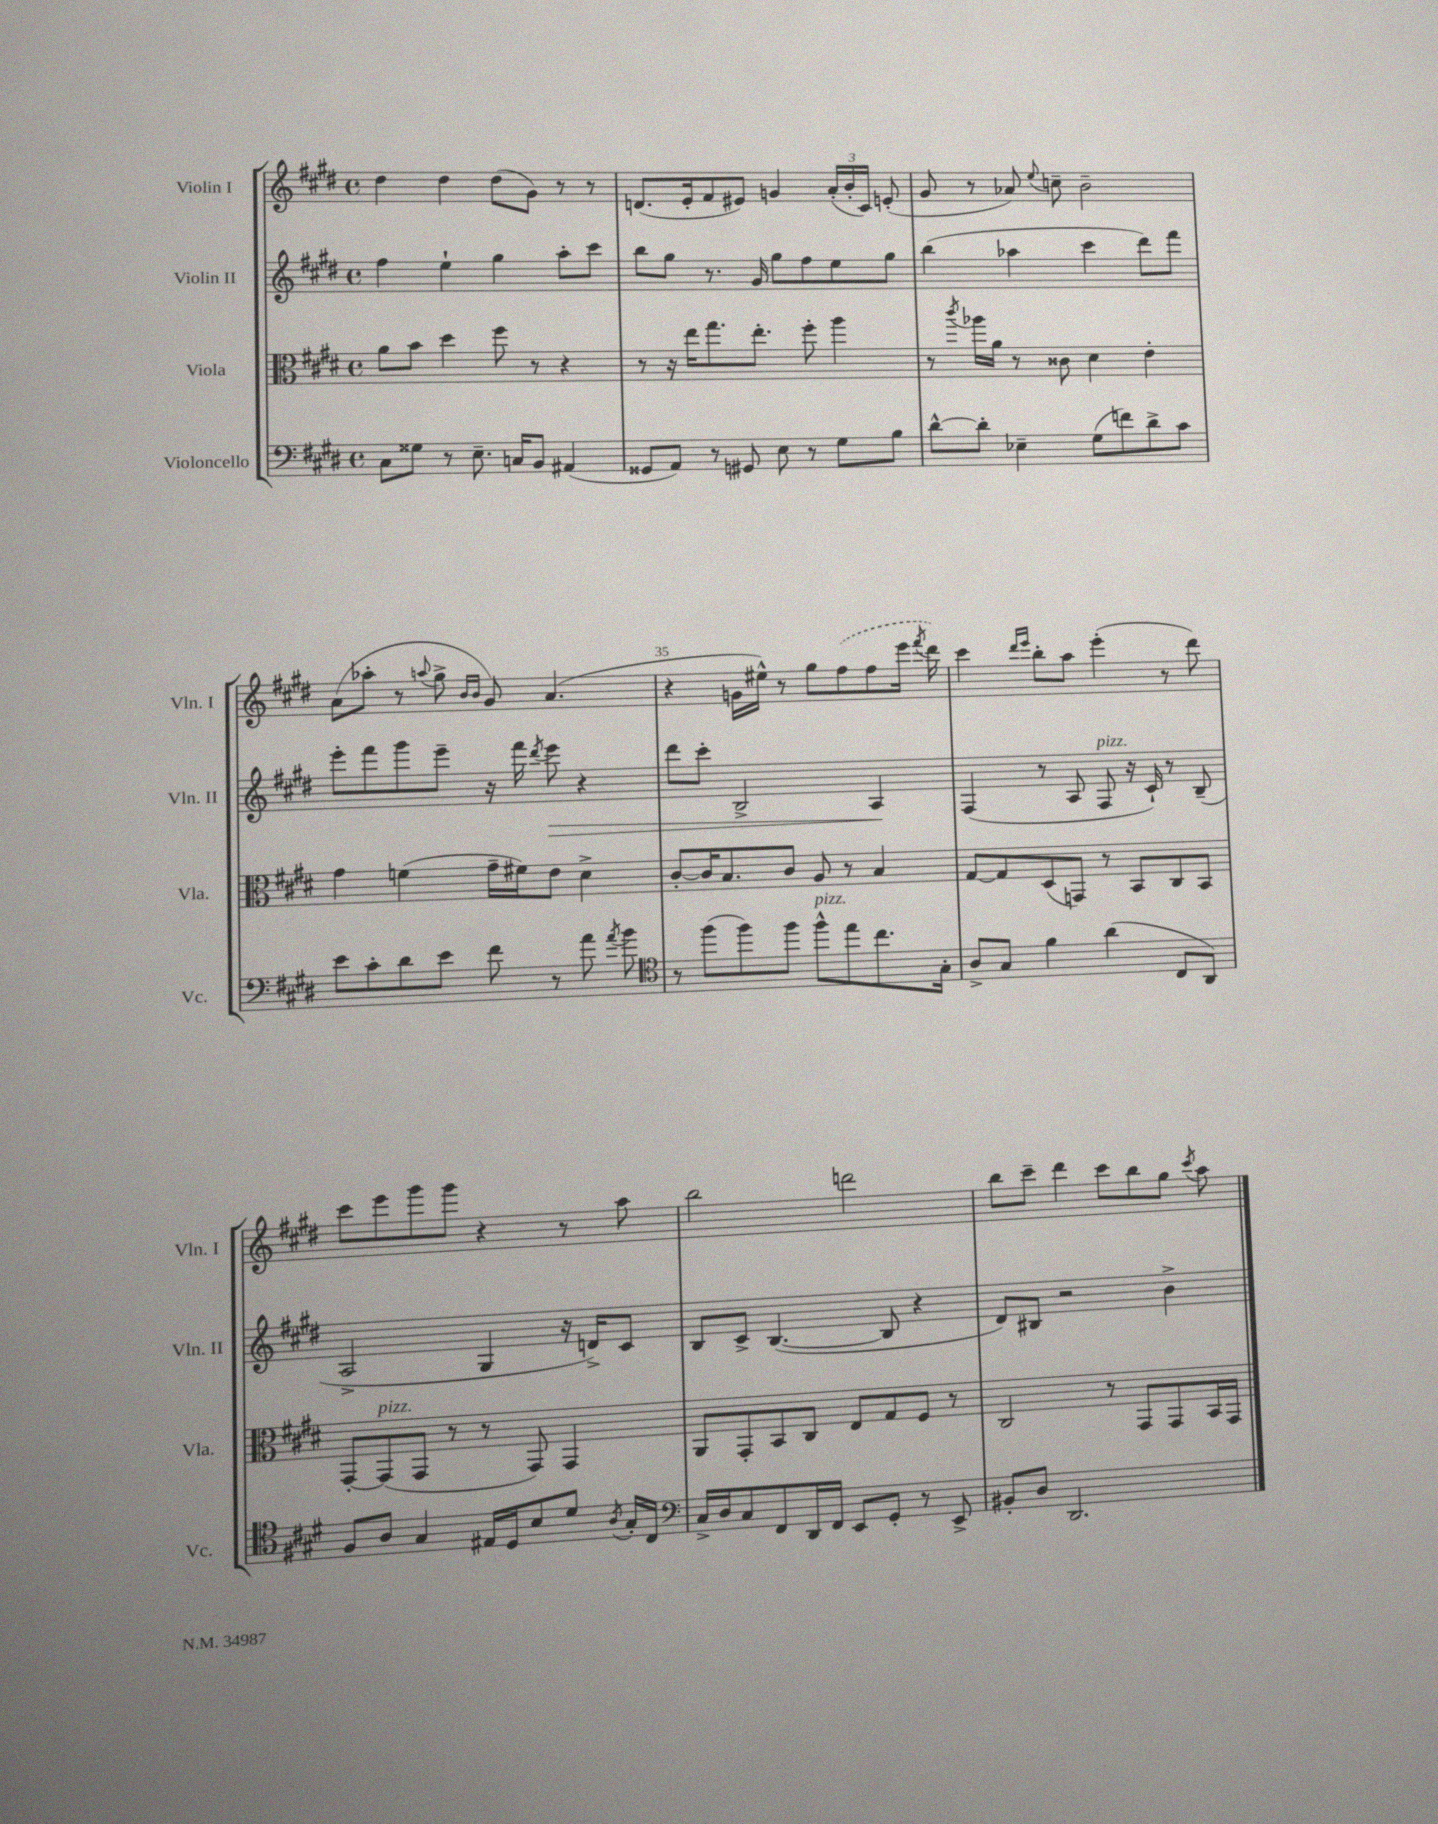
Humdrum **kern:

**kern	**kern	**kern	**kern
*staff4	*staff3	*staff2	*staff1
*clefF4	*clefC3	*clefG2	*clefG2
*k[f#c#g#d#]	*k[f#c#g#d#]	*k[f#c#g#d#]	*k[f#c#g#d#]
*M4/4	*M4/4	*M4/4	*M4/4
*met(c)	*met(c)	*met(c)	*met(c)
8C#	8a	4ff#	4dd#
8G##	8b	.	.
8r	4dd#	4ee`	4dd#
8.E~	.	.	.
.	8ff#	4gg#	(8dd#
16C	.	.	.
8BB	8r	.	8g#)
(4AA#	4r	8aa'	8r
.	.	8ccc#	8r
=	=	=	=
8GG##	8r	8bb	(8.d
8AA)	16r	8gg#	.
.	16ee	.	16e'
8r	8.gg#	8.r	8f#
8GG#	.	.	8e#)
.	8.ee'	16g#	.
8E	.	8gg#	4g
8r	8ff#'	8ff#	.
8G#	4aa	8ee	(24a'
.	.	.	24b'
.	.	.	24c#)
8B	.	8gg#	(8e'
=	=	=	=
[8d#^^	8r	(4bb	8g#
.	8qccc#	.	.
8d#']	16aa-	.	8r
.	16a	.	.
4E-~	8r	4aa-	8a-)
.	.	.	8qqee
.	8c##	.	8cc~
(8G#	4d#	4ccc#	2b~
8f)	.	.	.
8d#^	4e'	8ddd#)	.
8c#	.	8fff#	.
=	=	=	=
8e	4g#	8eee'	(8a
8c#'	.	8fff#	8aa-'
8d#	(4f	8ggg#	8r
.	.	.	8qqaa
8e	.	8eee~	8gg#^
.	.	.	16qqb
.	.	.	16qqb
8f#	16g#~	16r	8g#)
.	16f#)	16fff#	.
.	.	8qddd#	.
8r	8e	8eee	(4.a
8a	4d#^	4r	.
8qa	.	.	.
8b	.	.	.
=	=	=	=
*clefC4	*	*	*
8r	[8c#'	8ddd#	4r
(8ff#	16c#]	8ccc#'	.
.	8.B	.	.
8ff#)	.	2B^	16g
.	.	.	16ee#^^)
8ff#	8c#	.	8r
8ff#^^	8A	.	8gg#
8ee	8r	.	(8ff#
8.cc#	4B	4A	8ff#
.	.	.	16eee
.	.	.	8qfff#
16G#'	.	.	16ddd#)
=	=	=	=
8A^	[8G#	(4F#	4ccc#
8G#	8G#]	.	.
.	.	.	16qqddd#
.	.	.	16qqeee
4f#	(8D#	8r	8bb'
.	8GG)	8A	8aa
(4a	8r	8F#	(4eee'
.	8BB	16r	.
.	.	16c#`)	.
8C#	8C#	8r	8r
8AA)	8BB	(8B~	8ddd#)
=	=	=	=
8F#	[8GG#'	2A^	8ccc#
8A	(8GG#]	.	8eee
4G#	8GG#	.	8ggg#
.	8r	.	8ggg#
16E#	8r	4G#	4r
16D#	.	.	.
8B	8GG#)	.	.
8d#	4GG#	16r	8r
.	.	16d^)	.
8qA	.	.	.
16G#'	.	8c#	8aa
16C#	.	.	.
=	=	=	=
*clefF4	*	*	*
16C#^	8AA	8B	2bb
16D#	.	.	.
8C#	8GG#'	8c#^	.
8FF#	8BB	([4.B	.
16DD#	8C#	.	.
16FF#	.	.	.
8EE	8E	.	2ddd
8GG#'	8G#	8B]	.
8r	8F#	4r	.
8EE^	8r	.	.
=	=	=	=
8BB#'	2C#	8d#)	8bb
8D#	.	8B#	8ccc#~
2.DD#	.	2r	4ddd#
.	8r	.	8ccc#
.	8GG#	.	8bb
.	8GG#	4b^	8gg#
.	.	.	8qccc#
.	16BB	.	8aa
.	16GG#	.	.
==	==	==	==
*-	*-	*-	*-
